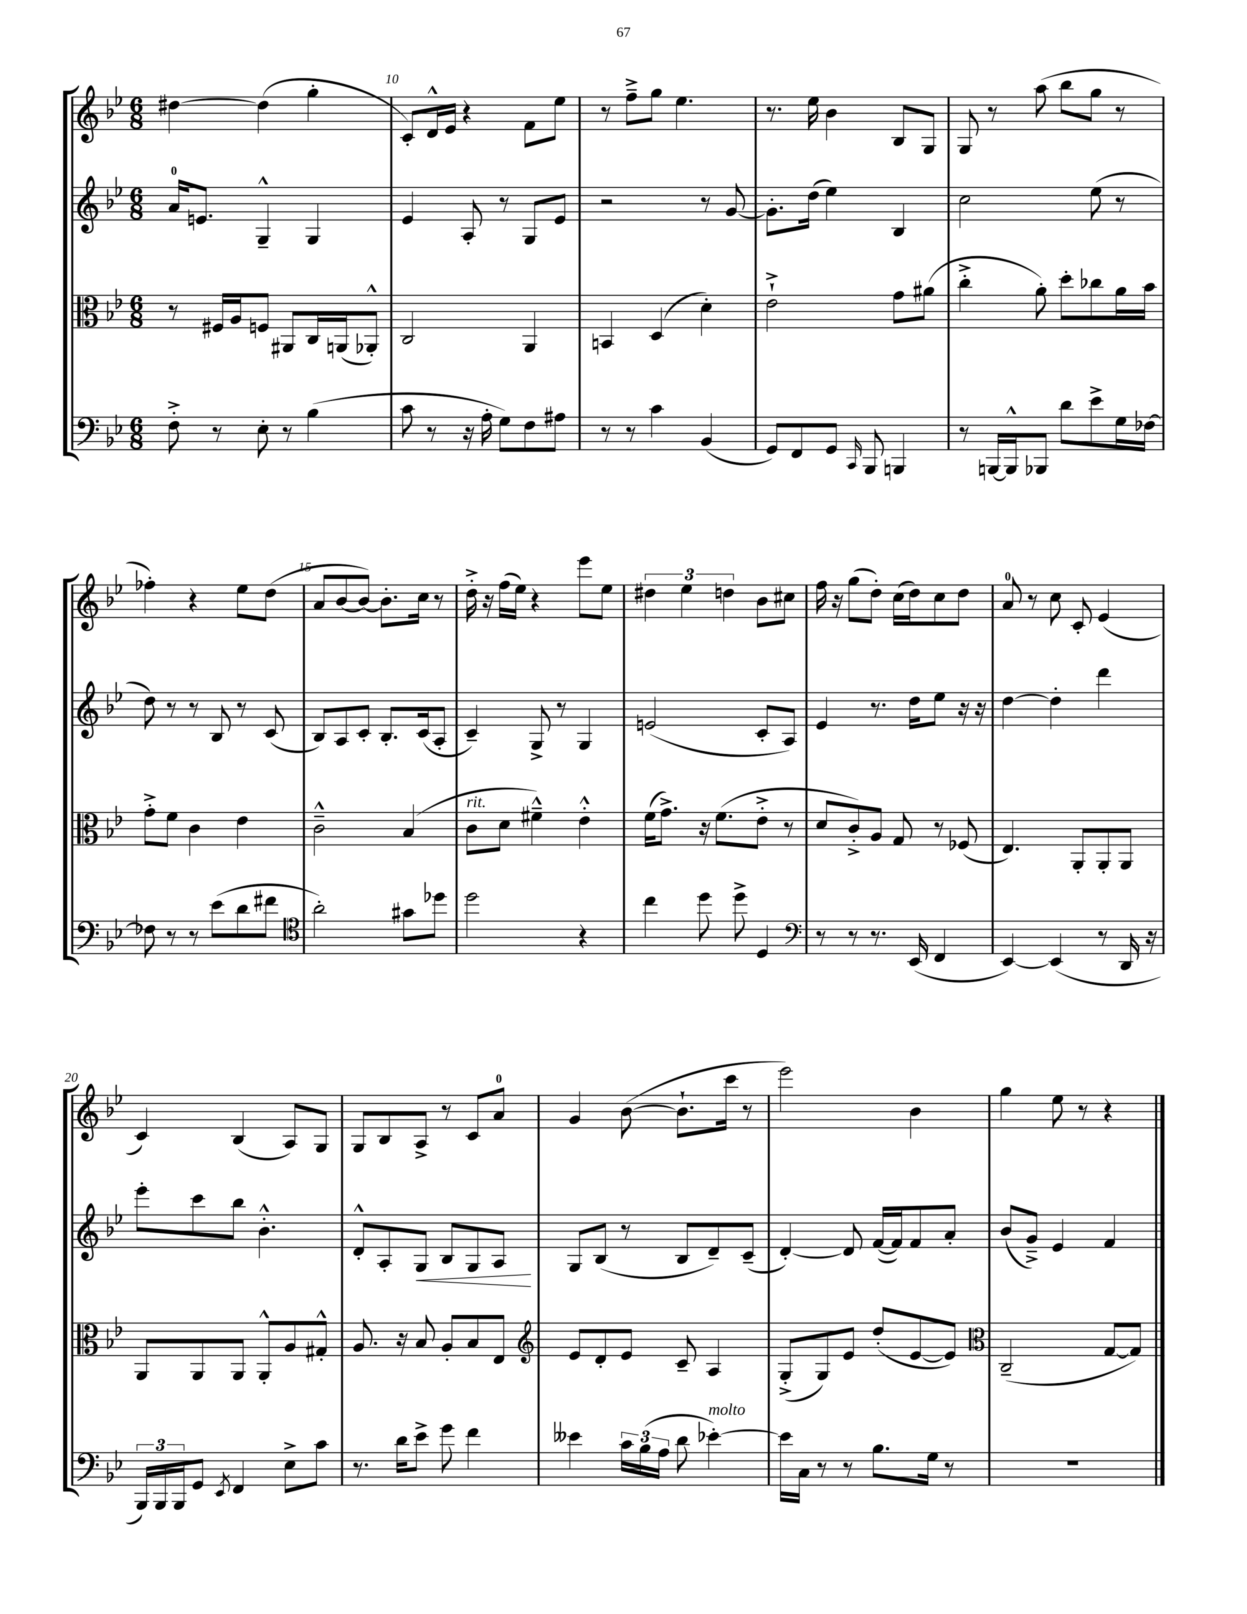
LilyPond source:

<<
\new StaffGroup <<
\new Staff = "s0" {
    \clef treble \key bes \major \numericTimeSignature \time 6/8
    dis''4~ dis''4( g''4-. |
    c'8-.) d'16-^ ees'16 r4 f'8 ees''8 |
    r8 f''8---> g''8 ees''4. |
    r8. ees''16 bes'4 bes8 g8 |
    g8 r8 a''8( bes''8 g''8 r8 |
    fes''4-.) r4 ees''8 d''8( |
    a'8 bes'8~ bes'8~) bes'8.-. c''16 r8 |
    d''16-.-> r16 f''16( ees''16) r4 ees'''8 ees''8 |
    \tuplet 3/2 { dis''4 ees''4 d''4 } bes'8 cis''8 |
    f''16 r16 g''8( d''8-.) c''16( d''16) c''8 d''8 |
    a'8-0 r8 c''8 c'8-. ees'4( |
    c'4) bes4( a8) g8 |
    g8 bes8 a8-> r8 c'8 a'8-0 |
    g'4 bes'8~( bes'8.-! c'''16 r8 |
    ees'''2) bes'4 |
    g''4 ees''8 r8 r4 \bar "|." |
}
\new Staff = "s1" {
    \clef treble \key bes \major \numericTimeSignature \time 6/8
    a'16-0 e'8. g4---^ g4 |
    ees'4 a8-. r8 g8 ees'8 |
    r2 r8 g'8~ |
    g'8.-. d''16( ees''4) bes4 |
    c''2 ees''8( r8 |
    d''8) r8 r8 bes8 r8 c'8( |
    bes8) a8 c'8-. bes8.-. c'16( a8-. |
    c'4--) g8-> r8 g4 |
    e'2( c'8-. a8) |
    ees'4 r8. d''16 ees''8 r16 r16 |
    d''4~ d''4-. d'''4 |
    ees'''8-. c'''8 bes''8 bes'4.-.-^ |
    d'8-.-^ a8-. g8\< bes8 g8 a8\! |
    g8 bes8( r8 bes8 d'8--) c'8--( |
    d'4~-.) d'8 f'16~( f'16) f'8 a'8-. |
    bes'8( g'8--->) ees'4 f'4 \bar "|." |
}
\new Staff = "s2" {
    \clef alto \key bes \major \numericTimeSignature \time 6/8
    r8 fis16 a16 f8 ais,8 c16 a,16( aes,8-.-^) |
    c2 a,4 |
    b,4 d4( d'4-.) |
    ees'2-!-> g'8 ais'8( |
    c''4-.-> a'8-.) d''8-. ces''8 a'16 bes'16 |
    g'8-.-> f'8 c'4 ees'4 |
    c'2---^ bes4( |
    c'8^\markup { \italic "rit." } d'8 fis'4---^) ees'4-.-^ |
    f'16( g'8.->) r16 f'8.( ees'8-.-> r8 |
    d'8 c'8-.->) a8 g8 r8 fes8( |
    ees4.) a,8-. a,8-. a,8 |
    a,8 a,8 a,8 a,8-.-^ a8 gis8-.-^ |
    a8. r16 bes8 a8-. bes8 ees8 |
    \clef treble ees'8 d'8-. ees'8 c'8-- a4 |
    g8-.->( g8) ees'8 d''8-.( ees'8~ ees'8) |
    \clef alto c2--( g8~ g8) \bar "|." |
}
\new Staff = "s3" {
    \clef bass \key bes \major \numericTimeSignature \time 6/8
    f8-.-> r8 ees8-. r8 bes4( |
    c'8 r8 r16 a16-. g8) f8 ais8 |
    r8 r8 c'4 bes,4( |
    g,8) f,8 g,8 \grace { c,16 } bes,,8 b,,4 |
    r8 b,,16~ b,,16-^ bes,,8 d'8 ees'8-> g16 fes16~ |
    fes8 r8 r8 ees'8( d'8 fis'8 |
    \clef tenor a'2-.) gis'8 des''8 |
    d''2 r4 |
    c''4 d''8 d''8-> d4 |
    \clef bass r8 r8 r8. ees,16( f,4 |
    ees,4~) ees,4( r8 d,16 r16 |
    \tuplet 3/2 { bes,,16) bes,,16 bes,,16 } g,8 \acciaccatura { ees,8 } f,4 ees8-> c'8 |
    r8. d'16 ees'8-> g'8 f'4 |
    eeses'4 \tuplet 3/2 { c'16 bes16( a16 } d'8 ees'4~-.^\markup { \italic "molto" }) |
    ees'16 c16 r8 r8 bes8. g16 r8 |
    R2. \bar "|." |
}
>>
>>
\layout { \context { \Score currentBarNumber = #9 \override BarNumber.break-visibility = ##(#f #t #t) barNumberVisibility = #(every-nth-bar-number-visible 5) } }
